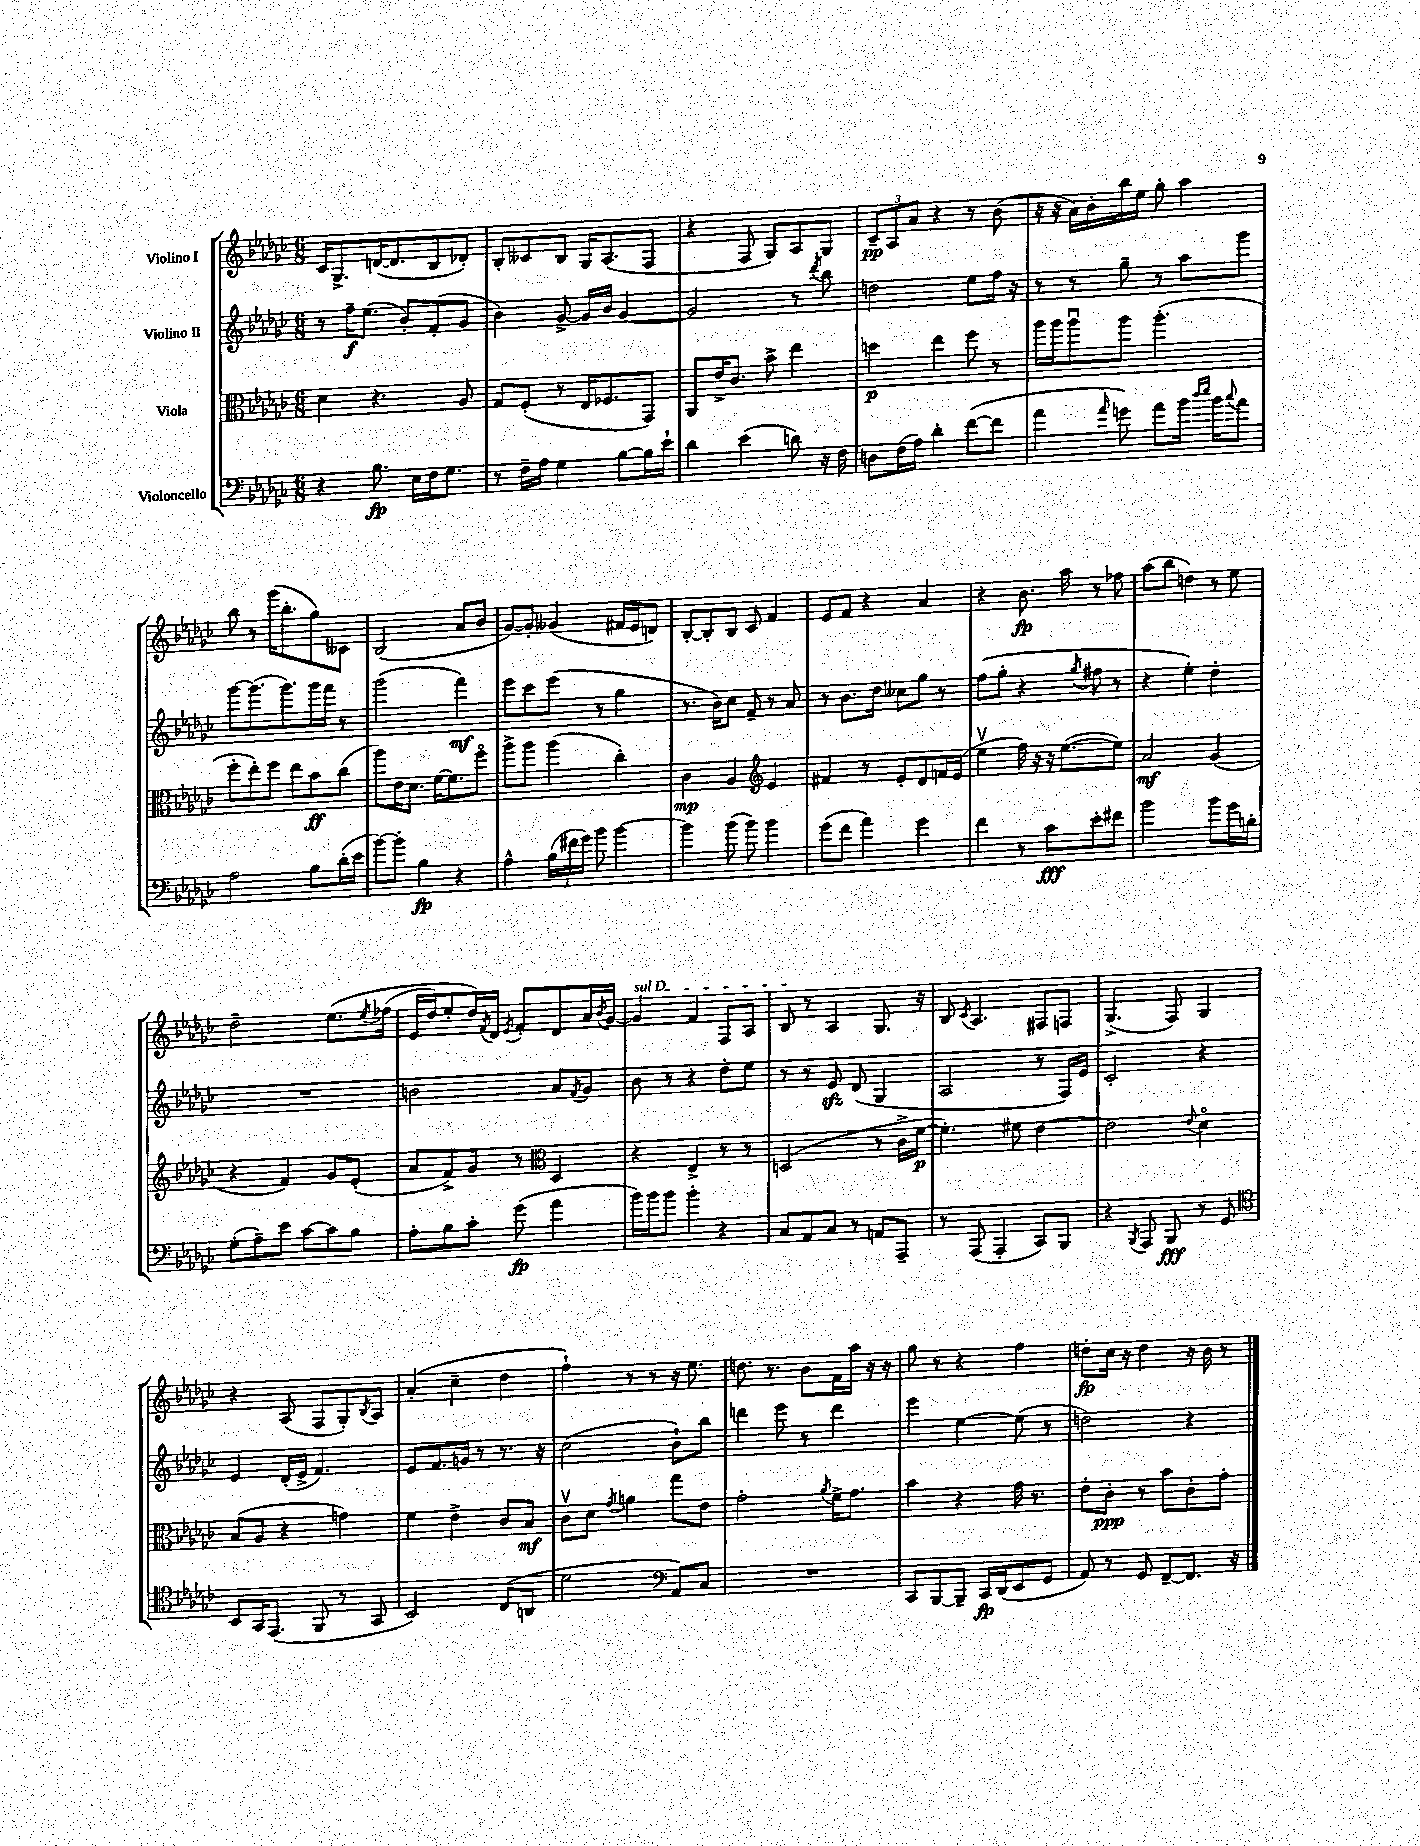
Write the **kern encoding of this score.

**kern	**dynam	**kern	**dynam	**kern	**dynam	**kern	**dynam
*part4	*part4	*part3	*part3	*part2	*part2	*part1	*part1
*staff4	*staff4	*staff3	*staff3	*staff2	*staff2	*staff1	*staff1
*I"Violoncello	*	*I"Viola	*	*I"Violino II	*	*I"Violino I	*
*clefF4	*	*clefC3	*	*clefG2	*	*clefG2	*
*k[b-e-a-d-g-c-]	*	*k[b-e-a-d-g-c-]	*	*k[b-e-a-d-g-c-]	*	*k[b-e-a-d-g-c-]	*
*M6/8	*	*M6/8	*	*M6/8	*	*M6/8	*
=1	=1	=1	=1	=1	=1	=1	=1
4r	.	4d-\	.	8r	.	16c-/KL	.
.	.	.	.	.	.	8.G-^/	.
.	.	.	.	16ff~\KL	f	.	.
.	.	.	.	(8.ee-\J	.	.	.
8.B-\	fp	4.r	.	.	.	([16dn/K	.
.	.	.	.	.	.	8.d/]	.
.	.	.	.	8b-'/L)	.	.	.
16E-\LL	.	.	.	.	.	.	.
16F\J	.	.	.	(8f'/	.	8B-/	.
8.G-\J	.	.	.	.	.	.	.
.	.	8A-/	.	8g-/J	.	8d-X'/J)	.
=2	=2	=2	=2	=2	=2	=2	=2
8r	.	8G-/L	.	4b-\)	.	8B-'/L	.
16F~\LL	.	(8F'/J	.	.	.	8c--X/	.
16A-\JJ	.	.	.	.	.	.	.
4G-\	.	8r	.	[8g-^/	.	8B-/J	.
.	.	16E-/KL	.	16g-/LL]	.	16G-/KL	.
.	.	8.F-X/	.	16b-/JJ	.	(8.A-/	.
[8B-\L	.	.	.	[4g-/	.	.	.
16B-\L]	.	8GG-/J)	.	.	.	8F/J	.
16e-`\JJ	.	.	.	.	.	.	.
=3	=3	=3	=3	=3	=3	=3	=3
4d-\	.	8AA-/L	.	2g-/]	.	4r	.
.	.	16e-^/K	.	.	.	.	.
.	.	8.c-/J	.	.	.	.	.
(4e-\	.	.	.	.	.	8F/	.
.	.	8b-^\	.	.	.	8G-/L)	.
8dn\)	.	4ee-\	.	8r	.	8A-/	.
.	.	.	.	8qddd-/	.	.	.
16r	.	.	.	8bb-\	.	8G-/J	.
16F\	.	.	.	.	.	.	.
=4	=4	=4	=4	=4	=4	=4	=4
8Dn\L	.	4ddn\	p	2ddn\	.	12c-~/L	pp
.	.	.	.	.	.	12A-/	.
(16F\L	.	.	.	.	.	.	.
.	.	.	.	.	.	12a-/J	.
16A-\JJ)	.	.	.	.	.	.	.
4d-'\	.	4ee-\	.	.	.	4r	.
([8f\L	.	8ff\	.	8ee-\L	.	8r	.
8f\J]	.	8r	.	16ff\Jk	.	(8b-\	.
.	.	.	.	16r	.	.	.
=5	=5	=5	=5	=5	=5	=5	=5
4a-\	.	16aa-\LL	.	8r	.	16r	.
.	.	16aa-\J	.	.	.	16r	.
.	.	8aa-u\	.	8r	.	16a-\LL)	.
.	.	.	.	.	.	16b-'\	.
16qqa-/	.	.	.	.	.	.	.
8gn\)	.	8aa-\J	.	8gg-~\	.	16bb-\	.
.	.	.	.	.	.	16ee-\JJ	.
8a-\L	.	(4.aa-'\	.	8r	.	8gg-'\	.
16b-\Jk	.	.	.	8aa-\L	.	4aa-\	.
16qqdd-/LL	.	.	.	.	.	.	.
16qqee-/JJ	.	.	.	.	.	.	.
16b-\KL	.	.	.	.	.	.	.
8qqcc-/	.	.	.	.	.	.	.
8a-\J	.	.	.	8ggg-\J	.	.	.
!!LO:LB:g=z
=6	=6	=6	=6	=6	=6	=6	=6
2A-\	.	8ff'\L	.	[8ggg-\L	.	8bb-\	.
.	.	8ee-'\)	.	(8.ggg-\]	.	8r	.
.	.	8ff\J	.	.	.	(16ggg-\KL	.
.	.	.	.	8.ggg-\)	.	8.bb-'\	.
.	.	8ee-\L	.	.	.	.	.
8B-\L	.	8b-\	ff	16ggg-\L	.	8gg-\)	.
.	.	.	.	16fff\JJ	.	.	.
(16d-'\L	.	(8cc-\J	.	8r	.	8c--X\J	.
16e-\JJ	.	.	.	.	.	.	.
=7	=7	=7	=7	=7	=7	=7	=7
[8b-\L)	.	8aa-\L)	.	(2ggg-\	.	(2B-/	.
8b-'\J]	.	16e-\K	.	.	.	.	.
.	.	8.d-\J	.	.	.	.	.
4B-\	fp	.	.	.	.	.	.
.	.	[16f\KL	.	.	.	.	.
.	.	8.f\]	.	.	.	.	.
4r	.	.	.	4fff\)	mf	8a-/L	.
.	.	8ff\J	.	.	.	8b-/J	.
=8	=8	=8	=8	=8	=8	=8	=8
4A-^^\	.	8aa-^\L	.	8eee-\L	.	[8g-/L)	.
.	.	8aa-\J	.	8ccc-\	.	8g-'/J]	.
(24B-\LL	.	(4aa-\	.	(8eee-\J	.	(4g--X/	.
24f#X\	.	.	.	.	.	.	.
24g-\JJ)	.	.	.	.	.	.	.
8b-\	.	.	.	8r	.	.	.
[4b-\	.	4cc-'\)	.	4gg-\	.	16f#X/LL	.
.	.	.	.	.	.	16e-/J	.
.	.	.	.	.	.	8dn/J)	.
=9	=9	=9	=9	=9	=9	=9	=9
4b-\]	.	4c-\	mp	8.r	.	[8B-'/L	.
.	.	.	.	.	.	8B-'/]	.
.	.	.	.	16b-\KL)	.	.	.
(8b-\	.	4A-/	.	8cc-\J	.	8B-/J	.
8b-\)	.	.	.	8f~/	.	8c-/	.
*	*	*clefG2	*	*	*	*	*
4b-\	.	4e-/	.	8r	.	4f/	.
.	.	.	.	8a-/	.	.	.
=10	=10	=10	=10	=10	=10	=10	=10
(8g-\L	.	4f#X/	.	8r	.	8e-/L	.
8f\J	.	.	.	8.b-\L	.	8f/J	.
4a-\)	.	8r	.	.	.	4r	.
.	.	.	.	16dd-\Jk	.	.	.
.	.	8e-'/L	.	8cc--X\L	.	.	.
4g-\	.	8d-/	.	8gg-\J	.	4a-/	.
.	.	16fn/L	.	8r	.	.	.
.	.	(16e-/JJ	.	.	.	.	.
=11	=11	=11	=11	=11	=11	=11	=11
4f\	.	4ee-v\	.	(8ff\L	.	4r	.
.	.	.	.	8gg-'\J	.	.	.
8r	.	16ff\)	.	4r	.	8.b-\	fp
.	.	16r	.	.	.	.	.
8c-\L	fff	16r	.	.	.	.	.
.	.	([8.ee-\L	.	.	.	16aa-\	.
.	.	.	.	8qgg-/	.	.	.
8e-'\	.	.	.	8ff#X\	.	8r	.
8f#X\J	.	8ee-\J])	.	8r	.	8ff-X\	.
=12	=12	=12	=12	=12	=12	=12	=12
2b-\	.	2a-/	mf	4r	.	(8aa-\L	.
.	.	.	.	.	.	8bb-\J	.
.	.	.	.	4ee-'\)	.	4ddn\)	.
8b-\L	.	(4g-/	.	4dd-'\	.	8r	.
16g-\L	.	.	.	.	.	8ee-\	.
16Bn'\JJ	.	.	.	.	.	.	.
!!LO:LB:g=z
=13	=13	=13	=13	=13	=13	=13	=13
(8G-'\L	.	4r	.	2.r	.	2dd-~\	.
8A-~\)	.	.	.	.	.	.	.
8e-\J	.	4f/)	.	.	.	.	.
[8c-\L	.	.	.	.	.	.	.
8c-\]	.	8g-/L	.	.	.	(8.ee-\L	.
8B-\J	.	(8e-'/J	.	.	.	.	.
.	.	.	.	.	.	8qee-/	.
.	.	.	.	.	.	(16ff-X\Jk	.
=14	=14	=14	=14	=14	=14	=14	=14
8A-'\L	.	8a-/L	.	2bn\	.	16e-/LL	.
.	.	.	.	.	.	16dd-/J)	.
8B-\	.	8f^/)	.	.	.	8ee-'/	.
8c-'\J	.	8g-/J	.	.	.	16dd-/L)	.
.	.	.	.	.	.	8qf/	.
.	.	.	.	.	.	16d-/JJ	.
.	.	.	.	.	.	8qe-/	.
(8g-\	fp	8r	.	.	.	8f'/L	.
*	*	*clefC3	*	*	*	*	*
4a-\	.	4D-/	.	8a-/L	.	8d-/	.
.	.	.	.	8qf/	.	.	.
.	.	.	.	8g-/J	.	16a-/L	.
.	.	.	.	.	.	8qb-/	.
.	.	.	.	.	.	[16g-/JJ	.
=15	=15	=15	=15	=15	=15	=15	=15
!	!	!	!	!	!	!LO:TX:a:i:t=sul D	!
16b-\LL)	.	4r	.	8b-\	.	4g-/]	.
16b-\J	.	.	.	.	.	.	.
8b-\J	.	.	.	8r	.	.	.
4b-'\	.	4E-^/	.	4r	.	4f/	.
4r	.	8r	.	8dd-'\L	.	8F/L	.
.	.	8r	.	8ee-\J	.	8A-/J	.
=16	=16	=16	=16	=16	=16	=16	=16
8C-/L	.	(2Dn/	.	8r	.	8B-/	.
8AA-/	.	.	.	8r	.	8r	.
8C-/J	.	.	.	8e-zz/	.	4A-/	.
8r	.	.	.	(8d-/	.	.	.
8AAn/L	.	8r	.	4G-/	.	8.G-/	.
8AAA-~/J	.	16c-^\LL	.	.	.	.	.
.	.	[16f\JJ	p	.	.	16r	.
=17	=17	=17	=17	=17	=17	=17	=17
8r	.	4.f'\])	.	2A-/	.	8B-/	.
.	.	.	.	.	.	8qc-/	.
(8AAA-/	.	.	.	.	.	4.A-/	.
4AAA-'/	.	.	.	.	.	.	.
.	.	8f#X\	.	.	.	.	.
8CC-/L)	.	[4e-\	.	8r	.	8F#X/L	.
8BBB-/J	.	.	.	16F/LL)	.	8Fn/J	.
.	.	.	.	16e-/JJ	.	.	.
=18	=18	=18	=18	=18	=18	=18	=18
4r	.	2e-\]	.	2c-'/	.	(4.G-^/	.
8qBBB-/	.	.	.	.	.	.	.
8AAA-/	.	.	.	.	.	.	.
8BBB-/	fff	.	.	.	.	8F/)	.
.	.	8qqe-/	.	.	.	.	.
8r	.	4d-\	.	4r	.	4G-/	.
8GG-/	.	.	.	.	.	.	.
!!LO:LB:g=z
=19	=19	=19	=19	=19	=19	=19	=19
*clefC4	*	*	*	*	*	*	*
8BB-/L	.	(8B-/L	.	4e-/	.	4r	.
16GG-/K	.	8A-/J	.	.	.	.	.
(8.EE-/J	.	.	.	.	.	.	.
.	.	4r	.	(16d-'/LL	.	(8A-/	.
.	.	.	.	16e-^/JJ	.	.	.
8FF/	.	.	.	4.f/)	.	8F/L	.
8r	.	4gn\)	.	.	.	8G-'/)	.
.	.	.	.	.	.	8qB-/	.
8GG-/	.	.	.	.	.	8A-/J	.
=20	=20	=20	=20	=20	=20	=20	=20
2BB-/)	.	4f\	.	8e-/L	.	(4a-'/	.
.	.	.	.	8.f/	.	.	.
.	.	4e-^\	.	.	.	4cc-~\	.
.	.	.	.	16gn/Jk	.	.	.
.	.	.	.	8r	.	.	.
(8C-/L	.	8c-/L	.	8.r	.	4dd-\	.
8AAn/J	.	8B-/J	mf	.	.	.	.
.	.	.	.	16r	.	.	.
=21	=21	=21	=21	=21	=21	=21	=21
2d-\	.	8c-v\L	.	(2cc-\	.	4ff`\)	.
.	.	8d-\J	.	.	.	.	.
.	.	8qg-/	.	.	.	.	.
.	.	4an\	.	.	.	8r	.
.	.	.	.	.	.	8r	.
*clefF4	*	*	*	*	*	*	*
8AA-/L)	.	8gg-\L	.	8b-`\L)	.	16r	.
.	.	.	.	.	.	8.ee-\	.
8C-/J	.	8e-\J	.	8bb-\J	.	.	.
=22	=22	=22	=22	=22	=22	=22	=22
2.r	.	2g-'\	.	4dddn\	.	8.ddn\	.
.	.	.	.	.	.	8.r	.
.	.	.	.	8eee-\	.	.	.
.	.	.	.	8r	.	8b-\L	.
.	.	8qa-/	.	.	.	.	.
.	.	16f^\KL	.	4ddd\	.	16f\L	.
.	.	8.g-\J	.	.	.	16aa-\JJ	.
.	.	.	.	.	.	16r	.
.	.	.	.	.	.	16r	.
=23	=23	=23	=23	=23	=23	=23	=23
8CC-/L	.	4b-\	.	4eee-\	.	8gg-\	.
[8BBB-/	.	.	.	.	.	8r	.
8BBB-~/J]	.	4r	.	[4ee-\	.	4r	.
16CC-/LL	fp	.	.	.	.	.	.
(16DD-/J	.	.	.	.	.	.	.
8EE-/	.	16g-\	.	(8ee-\]	.	4ff\	.
.	.	8.r	.	.	.	.	.
8GG-/J	.	.	.	8r	.	.	.
=24	=24	=24	=24	=24	=24	=24	=24
8AA-/)	.	8e-'\L	.	2ddn\)	.	8ddn'\L	fp
8r	.	8c-'\J	ppp	.	.	16cc-\Jk	.
.	.	.	.	.	.	16r	.
8GG-/	.	8r	.	.	.	4dd\	.
[8FF~/L	.	8b-\L	.	.	.	.	.
8.FF/J]	.	8c-'\	.	4r	.	16r	.
.	.	.	.	.	.	16b-\	.
.	.	8g-'\J	.	.	.	8r	.
16r	.	.	.	.	.	.	.
==	==	==	==	==	==	==	==
*-	*-	*-	*-	*-	*-	*-	*-
